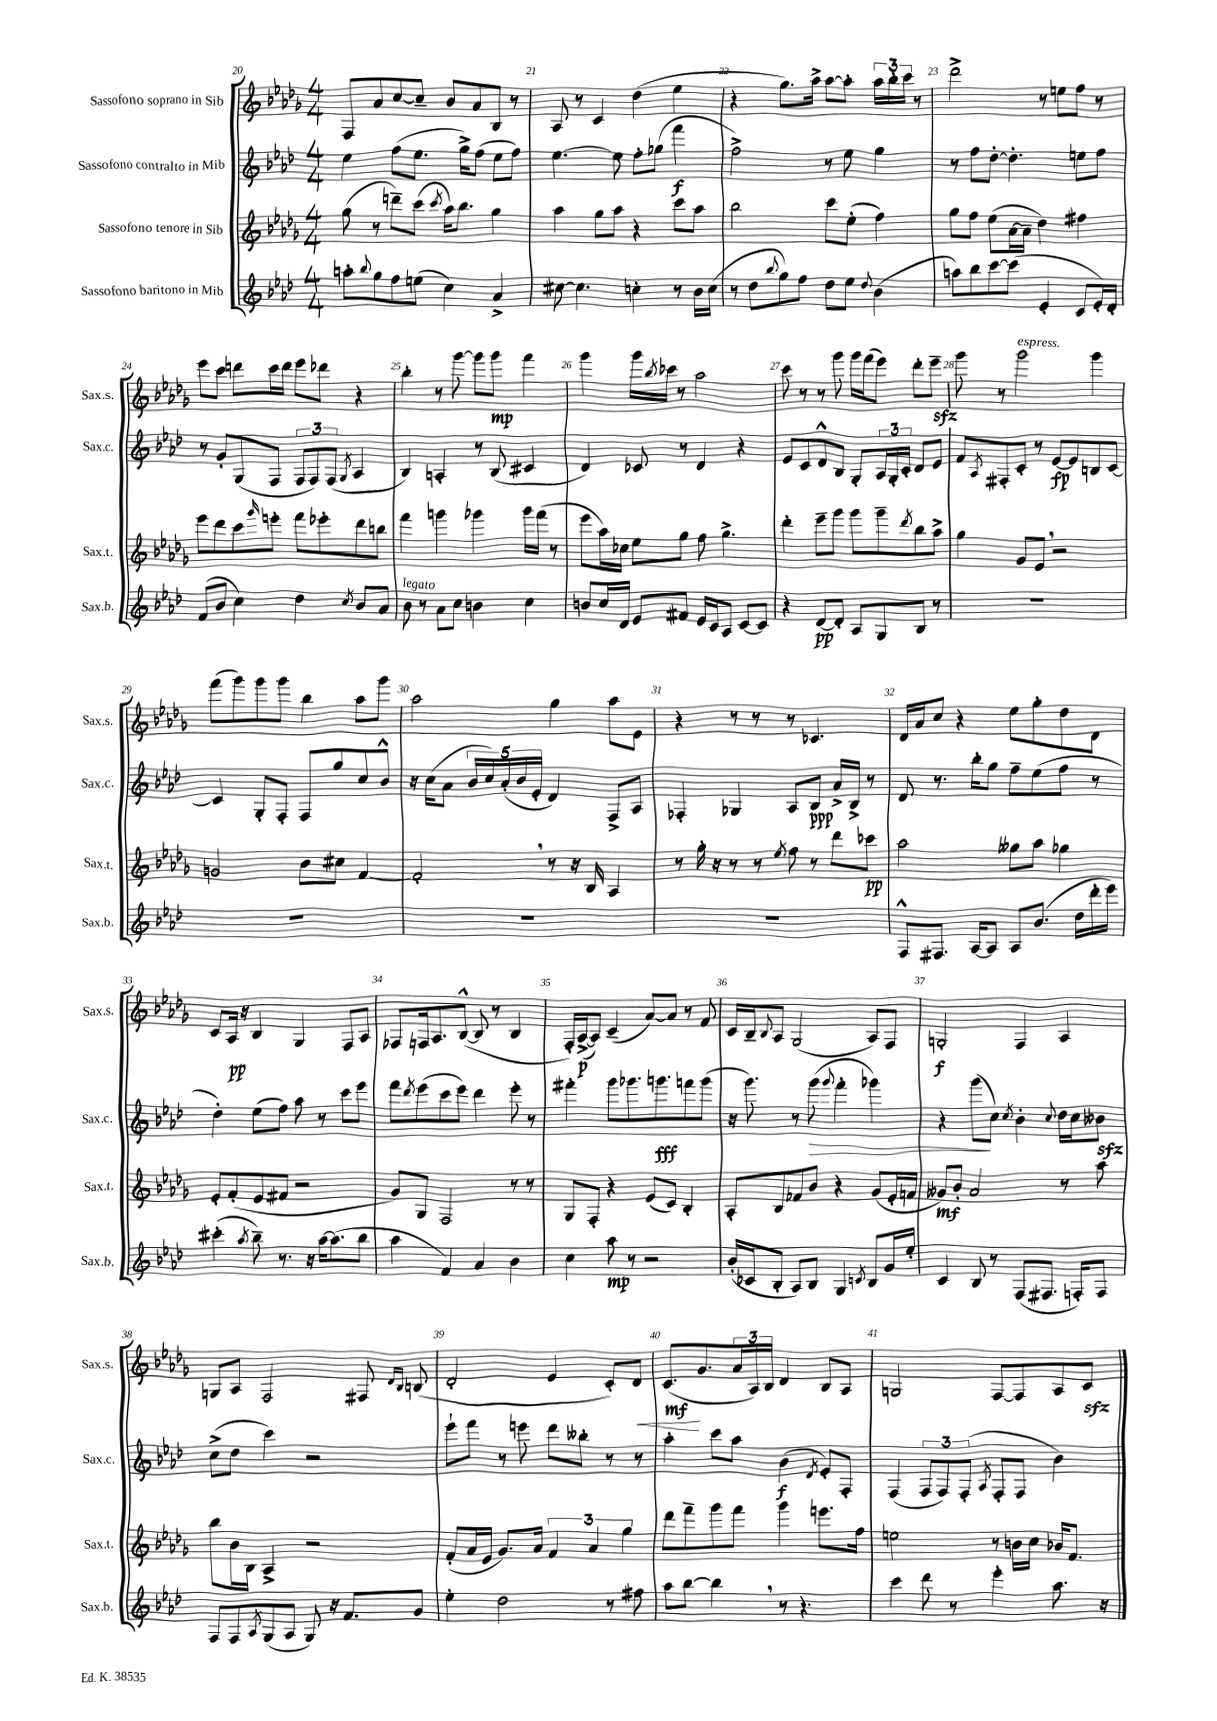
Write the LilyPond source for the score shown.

<<
\new StaffGroup <<
\new Staff = "s0" \with { instrumentName = "Sassofono soprano in Sib" shortInstrumentName = "Sax.s." } {
    \clef treble \key des \major \numericTimeSignature \time 4/4
    f8 aes'8 c''8~ c''8-- bes'8 aes'8 bes8 r8 |
    aes8 r8 c'4 des''4( ees''4 |
    r4 ges''8.) aes''16-> aes''8~ aes''8-. \tuplet 3/2 { aes''16 bes''16-. c'''16 } r8 |
    des'''2-> r8 e''8 f''8 r8 |
    ees'''8 c'''8 d'''8 c'''16 d'''16 ees'''8 des'''8 r4 |
    bes''4-. r8 ges'''8~ ges'''8 ges'''8\mp f'''4 |
    ges'''4 ges'''16 \acciaccatura { bes''8 } ces'''16 r8 aes''2 |
    c'''8 r8 r8 ges'''8 ges'''16 f'''16( ees'''8) des'''8-. ees'''8--\sfz |
    ges'''8 r8 ges'''2^\markup { \italic "espress." } ges'''4 |
    f'''8( ges'''8) ges'''8 ges'''8 bes''4 aes''8 ges'''8 |
    aes''2 ges''4 aes''8 ees'8 |
    r4 r8 r8 r8 ces'4. |
    des'16 aes'16 c''8 r4 ees''8 ges''8-. des''8 des'8 |
    c'8 aes16\pp r16 bes4 ges4 f8 aes8 |
    fes8 f16 aes8. bes8~-^( bes8 r8 bes4 |
    f16-.) aes16~->\p( aes8) c'4--( aes'8~) aes'8 r8 f'8 |
    c'16 bes16-- \appoggiatura { bes8 } aes8 ges2( aes8) f8 |
    g2-.\f f4 aes4 |
    g8 aes8 f2 fis8 \grace { des'16 bes16 } b8( |
    des'2-. ees'4 c'8-.) des'8\< |
    c'8.\mf\!( ges'8. \tuplet 3/2 { aes'16 aes16) bes16 } des'4 bes8 aes8 |
    g2 f8~ f8 aes8 c'8\sfz \bar "|." |
}
\new Staff = "s1" \with { instrumentName = "Sassofono contralto in Mib" shortInstrumentName = "Sax.c." } {
    \clef treble \key aes \major \numericTimeSignature \time 4/4
    ees''4 f''8( ees''8. g''16->) f''8( ees''8 f''8) |
    ees''4.~ ees''8 f''8-. ges''8( f'''4\f |
    f''2->) r8 ees''8 g''4 |
    r8 f''8 des''8~-. des''4.-. e''8 f''8 |
    r8 g'8-. g8( f8 \tuplet 3/2 { f8 f8) f8( } \acciaccatura { g8 } aes4 |
    bes4) a4-. r8 bes8( cis'4 |
    des'4) ces'8 r8 des'4 r4 |
    ees'8 c'8 des'8-^ bes8 g8-. \tuplet 3/2 { aes16 g16-. c'16-. } des'8 ees'8 |
    f'8 \acciaccatura { aes8 } fis8-. c'8-. r8 ees'8~\fp ees'8 b8 c'8~ |
    c'4 g8-. f8-. f8 g''8 c''8 bes'8-^ |
    r16 c''16( aes'8 \tuplet 5/4 { bes'16 c''16) aes'16-.( bes'16 ees'16-. } des'4) f8-> aes8 |
    fes4-. ges4 aes8 bes8\ppp aes'16-> bes16-> r8 |
    des'8 r8. bes''16-. g''8 f''8-- ees''8( f''8 r8 |
    des''4-.) ees''8( f''8) aes''8 r8 c'''8 ees'''8 |
    f'''8 \acciaccatura { des'''8 } ees'''8( c'''8 ees'''8) des'''4 ees'''8-. r8 |
    fis'''4-. g'''8 ges'''8. g'''8.\fff f'''8 g'''8( |
    r16 g'''8.) r8 g'''8\>( \appoggiatura { g'''8 } f'''4-. ges'''4) |
    r4 g'''8\!( c''8) \acciaccatura { c''8 } bes'4-. \appoggiatura { c''8 } des''16 c''16 beses'8\sfz |
    c''8->( des''8 c'''4) r2 |
    ees'''8-! f'''8 r8 e'''8 des'''8 beses''8-. r8 r8 |
    aes''4-. c'''8 aes''8 bes'4\f( \acciaccatura { des'8 } ees'8-.) f8-. |
    f4( \tuplet 3/2 { f8 f8) f8-.( } \acciaccatura { aes8 } f8-. f8 bes'4) \bar "|." |
}
\new Staff = "s2" \with { instrumentName = "Sassofono tenore in Sib" shortInstrumentName = "Sax.t." } {
    \clef treble \key des \major \numericTimeSignature \time 4/4
    ges''8( r8 d'''8--) c'''8( \acciaccatura { c'''8 } aes''16) bes''8. ges''4 |
    aes''4 ges''8 aes''8 r4 c'''8 aes''8 |
    bes''2 c'''8 ees''8-.( f''4) |
    ges''8 f''8 ees''8( aes'16~ aes'16-- des''4) fis''4 |
    ees'''8 des'''8 c'''8 \grace { ges'''16 } e'''8-. f'''8 ees'''8-. des'''8 b''8 |
    f'''4 g'''4 ges'''4 ges'''16 f'''16( r8 |
    ees'''8 aes''16) ces''16 ees''8 ges''8 f''8 ges''4.-> |
    des'''4-. ees'''8-- ges'''8 ges'''8 ges'''8-- \acciaccatura { des'''8 } bes''8 aes''8-> |
    ges''4 ges'8 ees'8 \breathe r2 |
    g'2 bes'8 cis''8 f'4~ |
    f'2-. \breathe r8 r16 bes16 aes4 |
    r8 ges''16-. r16 r8 r8 \acciaccatura { ees''8 } f''8 r8 des'''8 ces'''8\pp |
    aes''2 geses''8 aes''8 ges''4 |
    ees'8-. f'8-.( ees'8 fis'8 r2 |
    ges'8) ges8 f2 r8 r8 |
    ges8 f8-. r4 ees'8( c'8) bes4-. |
    aes8-. bes8 fes'8 bes'8 r4 ges'8( ees'16-. f'16 |
    geses'8\mf) bes'8-. aes'2 r8 aes''8 |
    bes''8 bes'16 bes16 aes4-> r2 |
    f'8-.( aes'16 ees'16 ges'8.) aes'16 \tuplet 3/2 { f'4 aes'4 ges''4 } |
    des'''8 f'''8-- ges'''8 f'''8 ges'''4 e'''8. f''16 |
    e''2 r8 b'16 c''16 bes'16 f'8. \bar "|." |
}
\new Staff = "s3" \with { instrumentName = "Sassofono baritono in Mib" shortInstrumentName = "Sax.b." } {
    \clef treble \key aes \major \numericTimeSignature \time 4/4
    a''8-. \appoggiatura { bes''8 } g''8 f''8 e''8( c''4) aes'4-> |
    cis''8~ cis''4. c''4-. r8 bes'16 c''16( |
    r8 des''8 \appoggiatura { bes''8 } g''8) f''8 des''8 ees''8 \appoggiatura { des''8 } bes'4( |
    a''8) bes''8 c'''8~ c'''8( ees'4-. c'8 ees'16-.) des'16-. |
    f'8( bes'8 c''4) des''4 \acciaccatura { c''8 } bes'8 aes'8 |
    bes'8^\markup { \italic "legato" } r8 aes'8 c''8 b'4 c''4 |
    b'8 c''16 des'16 ees'8 fis'8 ees'16 c'16 aes8 c'8~ c'8 |
    r4 des'8~\pp des'8-. aes8 g8 bes8 r8 |
    R1 |
    R1 |
    R1 |
    R1 |
    f8-^ fis8. aes16~ aes8 aes8 bes'8.( des''16 des'''16-. ees'''16) |
    cis'''4-.( \acciaccatura { aes''8 } bes''8--) r8. r16 aes''16~ aes''8.( bes''8 |
    aes''4 f'4) aes'4 bes'4 |
    c''4 aes''8\mp r8 r2 |
    bes'16-.( ces'16 bes8-. aes8) bes8 g4 \acciaccatura { c'8 } bes8 g'16 ees''16-. |
    c'4 bes8 r8 f8( fis8. f16-.) f8 |
    f8 f8 \acciaccatura { aes8 } g8( aes8 g8) r16 f'8. g'8 |
    ees''4-. des''2 r8 fis''8 |
    aes''8 bes''8~ bes''4 \breathe r8 r4. |
    c'''4 des'''8 r8 ees'''4-. aes''8. r16 \bar "|." |
}
>>
>>
\layout { \context { \Score currentBarNumber = #20 \override BarNumber.break-visibility = ##(#f #t #t) barNumberVisibility = #all-bar-numbers-visible } }
